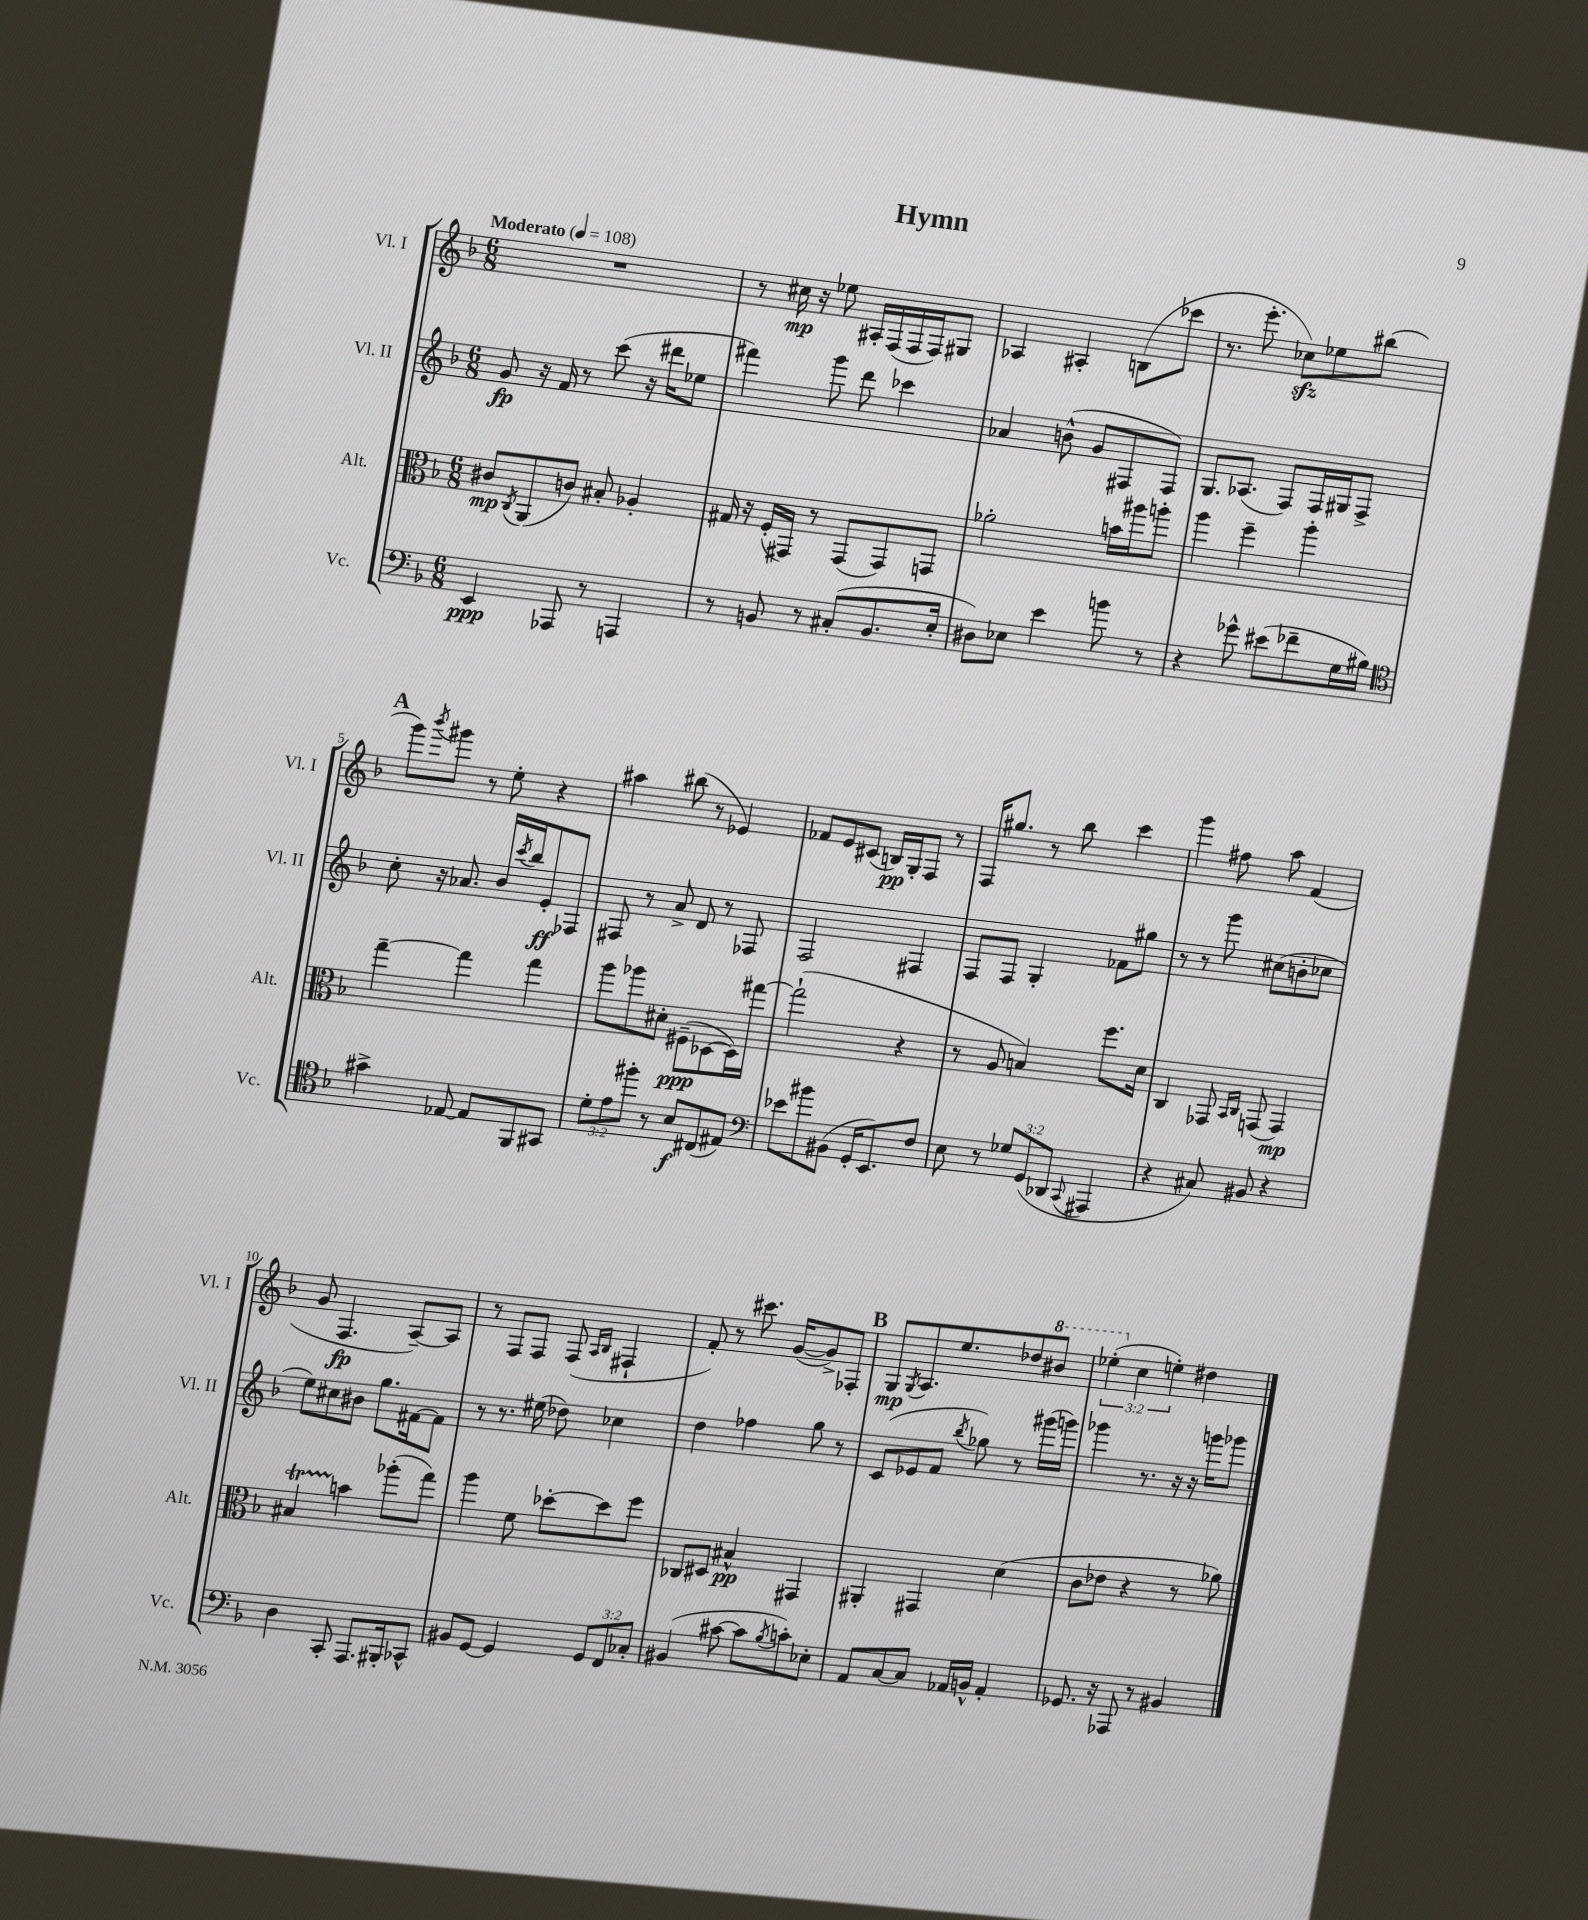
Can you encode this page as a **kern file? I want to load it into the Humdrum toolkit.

**kern	**kern	**kern	**kern
*staff4	*staff3	*staff2	*staff1
*clefF4	*clefC3	*clefG2	*clefG2
*k[b-]	*k[b-]	*k[b-]	*k[b-]
*M6/8	*M6/8	*M6/8	*M6/8
*MM108	*MM108	*MM108	*MM108
4EE	8c#	8g	2.r
.	8qC	.	.
.	(8AA	16r	.
.	.	16f	.
8AAA-	8c)	8r	.
8r	8B#'	(8ccc	.
4AAA	4A-'	16r	.
.	.	16ddd#	.
.	.	8ee-	.
=	=	=	=
8r	16G#	4fff#)	8r
.	16r	.	.
8BB	(16F'	.	16cc#
.	16GG#)	.	16r
8r	8r	8ggg	8ee-
(8C#'	(8GG#	8ddd	16A#'
.	.	.	(16F
8.BB	8GG#)	4ccc-	16F
.	.	.	16F)
.	8GG	.	8G#
16E'	.	.	.
=	=	=	=
8D#)	2a-'	4a-	4A-
8E-	.	.	.
4e	.	(8b^^	4A#'
.	.	8g	.
8b	16b	8F#	(8B
.	16aa#	.	.
8r	8aa'	8F#)	8ccc-
=	=	=	=
4r	4aa	8.G	8.r
.	.	(8.A-	8.eee'
8g-^^	4ff~	.	.
(8e#	.	8F)	8cc-)
8f-~	4aa'	16F	8ee-
.	.	16G#	.
16G	.	8F^	(8bb#
16B#)	.	.	.
=	=	=	=
*clefC4	*	*	*
4g#^	[4gg~	8cc'	8ggg)
.	.	.	8qbbb-
.	.	16r	8ggg#
.	.	8.a-	.
[8E-	4gg]	.	8r
8E-]	.	16b-	8ee'
.	.	8qccc	.
.	.	16bb-	.
8FF	4gg	8e'	4r
8GG#	.	8F-	.
=	=	=	=
12d'	8aa	8F#	4aa#
12e	.	.	.
.	8aa-	8r	.
12ff#'	.	.	.
8r	8d#'	8a^	(8bb#
8B-	(8F#~	8d	8r
(8C#	[8D-	8r	4e-)
8E#)	16D-])	8F-	.
.	[16gg#	.	.
=	=	=	=
*clefF4	*	*	*
8e-	(2gg#`]	2F	8f-
8b#	.	.	8e
(8BB#	.	.	(8c#
16GG'	.	.	16B)
8.EE)	.	.	16G'
.	4r	4F#	8F
8F	.	.	8r
=	=	=	=
8E	8r	8F	16F
.	.	.	8.gg#
8r	8A	8F	.
12G-	4B)	4G'	8r
(12GG	.	.	.
.	.	.	8bb-
12DD-	.	.	.
8qqCC	.	.	.
4AAA#	8.ff	8f-	4ccc
.	.	8gg#	.
.	16d	.	.
=	=	=	=
4r	4C	8r	4ggg
.	.	8r	.
8C#)	8GG-	8ggg	8ff#
.	16qqBB-	.	.
.	16qqC	.	.
8BB#	(8GG	(8cc#	8aa
4r	4GG)	8b'	(4f
.	.	8cc-	.
=	=	=	=
4D	4B#	8ee)	8g
.	.	8cc#	4.F
8CC'	4b	8b#	.
8.AAA	.	8.gg	.
.	(8aa-'	.	[8A~)
16BBB#'	.	[16f#	.
8CC-^^	8gg)	8f#]	8A]
=	=	=	=
8BB#	4aa	8r	8r
[8GG	.	8.r	8F
4GG]	8f	.	8F
.	.	(16ee#	.
.	[8dd-'	8dd-)	(8F
.	.	.	16qqA
.	.	.	16qqB-
12GG	8dd-]	4cc-	4F#`
12FF	.	.	.
.	8ff	.	.
12C-'	.	.	.
=	=	=	=
(4BB#	8C-	4dd	8f')
.	8D#	.	8r
[8c#	4B#^^	4ff-	8.ccc#
8c#]	.	.	.
.	.	.	([16g
8qB-	.	.	.
8c')	4GG#	8gg	8g^])
8E-'	.	8r	8F-'
=	=	=	=
8AA	4AA#'	(8c	8G
.	.	.	8qG
[8C	.	8e-	8.A
8C]	4GG#	8f	.
.	.	.	8.ee
.	.	8qbb-	.
16AA-	.	8gg-)	.
16BB^^	.	.	.
4AA-'	(4d	8r	8dd-
.	.	(16ggg#	8bb#
.	.	16ggg)	.
=	=	=	=
8.GG-	8c	4ggg-	(6eee-'
.	8e-	.	.
.	.	.	6cc
16r	.	.	.
8AAA-	4r	8.r	.
.	.	.	6ee')
8r	.	.	.
.	.	16r	.
4BB#	8r	16r	4dd#
.	.	16ggg	.
.	8a-)	8ggg-	.
==	==	==	==
*-	*-	*-	*-
